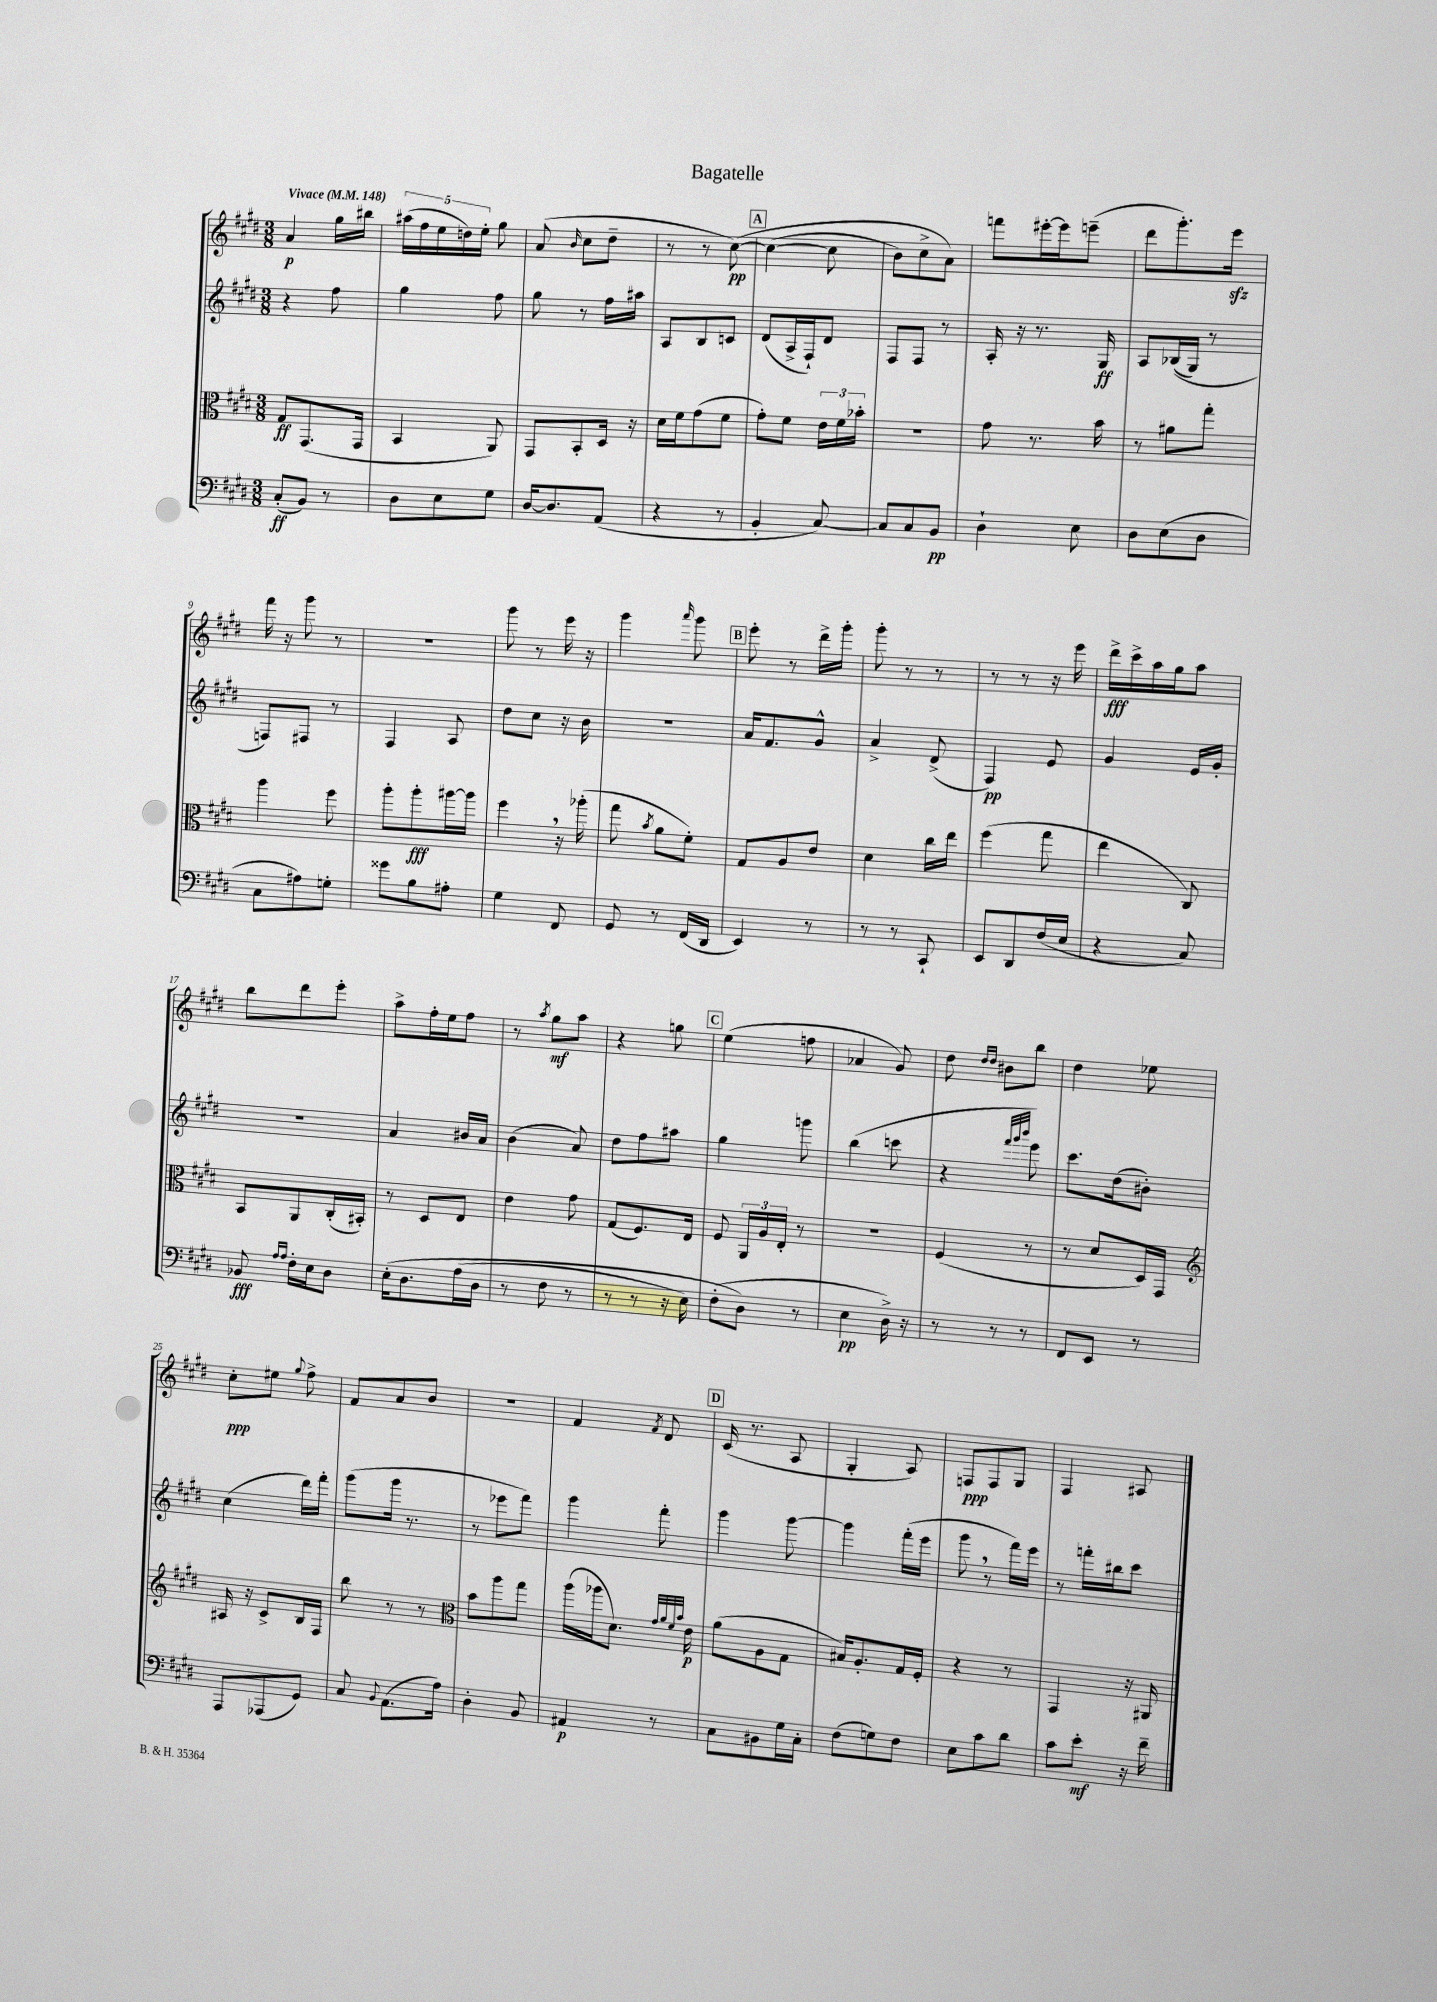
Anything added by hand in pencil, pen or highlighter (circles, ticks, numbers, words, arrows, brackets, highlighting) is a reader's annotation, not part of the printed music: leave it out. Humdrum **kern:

**kern	**dynam	**kern	**dynam	**kern	**dynam	**kern	**dynam
*part4	*part4	*part3	*part3	*part2	*part2	*part1	*part1
*staff4	*staff4	*staff3	*staff3	*staff2	*staff2	*staff1	*staff1
*clefF4	*	*clefC3	*	*clefG2	*	*clefG2	*
*k[f#c#g#d#]	*	*k[f#c#g#d#]	*	*k[f#c#g#d#]	*	*k[f#c#g#d#]	*
*M3/8	*	*M3/8	*	*M3/8	*	*M3/8	*
*MM148	*	*MM148	*	*MM148	*	*MM148	*
=1	=1	=1	=1	=1	=1	=1	=1
!	!	!	!	!	!	!LO:TX:a:B:t=Vivace	!
(8C#'/L	ff	8G#/L	ff	4r	.	4a/	p
8BB/J)	.	(8.GG#/	.	.	.	.	.
8r	.	.	.	8ff#\	.	16gg#\LL	.
.	.	16GG#/Jk	.	.	.	16bb#X\JJ	.
=2	=2	=2	=2	=2	=2	=2	=2
8D#\L	.	4BB/	.	4gg#\	.	(20aa#X\LL	.
.	.	.	.	.	.	20ff#\	.
.	.	.	.	.	.	20ee\	.
8E\	.	.	.	.	.	.	.
.	.	.	.	.	.	20ddn\)	.
.	.	.	.	.	.	20ee'\JJ	.
8G#\J	.	8AA/)	.	8ff#\	.	8gg#\	.
=3	=3	=3	=3	=3	=3	=3	=3
[16D#/KL	.	8GG#/L	.	8gg#\	.	(8a/	.
8.D#/]	.	.	.	.	.	.	.
.	.	.	.	.	.	16qqb/	.
.	.	8BB'/	.	8r	.	8cc#\L	.
(8AA/J	.	16D#/Jk	.	16ff#\LL	.	8dd#~\J	.
.	.	16r	.	16aa#X\JJ	.	.	.
=4	=4	=4	=4	=4	=4	=4	=4
4r	.	16d#\LL	.	8A/L	.	8r	.
.	.	16f#\J	.	.	.	.	.
.	.	(8g#\	.	8B/	.	8r	.
8r	.	8f#\J	.	8cn/J	.	([8cc#\)	pp
!!LO:REH:place=s1:t=A
=5	=5	=5	=5	=5	=5	=5	=5
4BB'/	.	8g#'\L)	.	(8d#/L	.	(4cc#\_	.
.	.	8f#\J	.	16A^/L	.	.	.
.	.	.	.	16F#`/J)	.	.	.
[8C#/)	.	24e\LL	.	8d#/J	.	8cc#\]	.
.	.	24f#\	.	.	.	.	.
.	.	24b-X'\JJ	.	.	.	.	.
=6	=6	=6	=6	=6	=6	=6	=6
8C#/L]	.	4.r	.	8F#/L	.	8b\L)	.
8C#/	.	.	.	8F#/J	.	8cc#^\	.
8BB/J	pp	.	.	8r	.	8a\J)	.
=7	=7	=7	=7	=7	=7	=7	=7
4D#`\	.	8g#\	.	16A'/	.	8fffn\L	.
.	.	.	.	16r	.	.	.
.	.	8.r	.	8.r	.	[16eee#X'\L	.
.	.	.	.	.	.	16eee#\J]	.
8E\	.	.	.	.	.	(8eeen~\J	.
.	.	16b\	.	16G#/	ff	.	.
=8	=8	=8	=8	=8	=8	=8	=8
8D#\L	.	8r	.	8A/L	.	8ddd#\L	.
(8E\	.	8a#X\L	.	((16B-X/L	.	8.ggg#'\)	.
.	.	.	.	16G#/JJ)	.	.	.
8D#\J	.	8gg#'\J	.	8r	.	.	.
.	.	.	.	.	.	16eeezz\Jk	.
!!LO:LB:g=z
=9	=9	=9	=9	=9	=9	=9	=9
8C#\L	.	4aa\	.	8Fn/L)	.	16fff#\	.
.	.	.	.	.	.	16r	.
8A#X\)	.	.	.	8F#X/J	.	8ggg#\	.
8Gn'\J	.	8ff#\	.	8r	.	8r	.
=10	=10	=10	=10	=10	=10	=10	=10
8g##X\L	.	8aa'\L	.	4F#/	.	4.r	.
8B\	.	8aa'\	fff	.	.	.	.
8A#X'\J	.	[16aa#X\L	.	8A/	.	.	.
.	.	16aa#\JJ]	.	.	.	.	.
=11	=11	=11	=11	=11	=11	=11	=11
4G#\	.	4ff#,\	.	8dd#\L	.	8ggg#\	.
.	.	.	.	8cc#\J	.	8r	.
8FF#/	.	16r	.	16r	.	16eee\	.
.	.	(16aa-X'\	.	16b\	.	16r	.
=12	=12	=12	=12	=12	=12	=12	=12
8GG#/	.	8gg#\	.	4.r	.	4ggg#\	.
.	.	8qb/	.	.	.	.	.
8r	.	8a\L	.	.	.	.	.
.	.	.	.	.	.	16qqaaa/	.
(16FF#/LL	.	8f#'\J)	.	.	.	8ggg#\	.
16DD#/JJ	.	.	.	.	.	.	.
!!LO:REH:place=s1:t=B
=13	=13	=13	=13	=13	=13	=13	=13
4EE/)	.	8G#/L	.	16a/KL	.	8eee'\	.
.	.	.	.	8.f#/	.	.	.
.	.	8A/	.	.	.	8r	.
8r	.	8e/J	.	8g#^^/J	.	16ddd#^\LL	.
.	.	.	.	.	.	16ggg#'\JJ	.
=14	=14	=14	=14	=14	=14	=14	=14
8r	.	4d#\	.	4a^/	.	8ggg#'\	.
8r	.	.	.	.	.	8r	.
8CC#`/	.	16cc#\LL	.	(8d#^/	.	8r	.
.	.	16ee\JJ	.	.	.	.	.
=15	=15	=15	=15	=15	=15	=15	=15
8EE/L	.	(4ff#\	.	4F#/)	pp	8r	.
8DD#/	.	.	.	.	.	8r	.
(16F#/L	.	8gg#\	.	8e/	.	16r	.
16E/JJ	.	.	.	.	.	16eee\	.
=16	=16	=16	=16	=16	=16	=16	=16
4r	.	4ee\	.	4g#/	.	16ddd#^\LL	fff
.	.	.	.	.	.	16ccc#^\	.
.	.	.	.	.	.	16aa\	.
.	.	.	.	.	.	16gg#\J	.
8C#/)	.	8C#/)	.	16e/LL	.	8aa\J	.
.	.	.	.	16g#'/JJ	.	.	.
!!LO:LB:g=z
=17	=17	=17	=17	=17	=17	=17	=17
8BB-X/	fff	8BB/L	.	4.r	.	8bb\L	.
16qqA/LL	.	.	.	.	.	.	.
16qqA/JJ	.	.	.	.	.	.	.
16F#'\LL	.	8AA/	.	.	.	8ddd#\	.
16E\J	.	.	.	.	.	.	.
8D#\J	.	(16C#'/L	.	.	.	8eee'\J	.
.	.	16BB#X'/JJ)	.	.	.	.	.
=18	=18	=18	=18	=18	=18	=18	=18
(16E'\KL	.	8r	.	4a/	.	8aa^\L	.
8.D#\	.	.	.	.	.	.	.
.	.	8D#/L	.	.	.	16ff#'\L	.
.	.	.	.	.	.	16ee\J	.
(16A\L	.	8E/J	.	16b#X/LL	.	8ff#\J	.
16D#\JJ	.	.	.	16a/JJ	.	.	.
=19	=19	=19	=19	=19	=19	=19	=19
8r	.	4e\	.	(4b\	.	8r	.
.	.	.	.	.	.	8qaa/	.
8F#\	.	.	.	.	.	8gg#\L	mf
8r	.	8g#\	.	8a/)	.	8aa\J	.
=20	=20	=20	=20	=20	=20	=20	=20
8r	.	(8G#/L	.	8dd#\L	.	4r	.
8r	.	8.F#/)	.	8ff#\	.	.	.
16r	.	.	.	8aa#X\J	.	8ggn\	.
16E\)	.	16E/Jk	.	.	.	.	.
!!LO:REH:place=s1:t=C
=21	=21	=21	=21	=21	=21	=21	=21
(8F#'\L	.	8F#/	.	4gg#\	.	(4ee\	.
8D#\J)	.	24AA/LL	.	.	.	.	.
.	.	24A/	.	.	.	.	.
.	.	24E'/JJ	.	.	.	.	.
8r	.	8r	.	8gggn\	.	8ffn\	.
=22	=22	=22	=22	=22	=22	=22	=22
4E\	pp	4.r	.	(4bb\	.	4a-X/	.
16D#^\)	.	.	.	8cccn\	.	8g#/)	.
16r	.	.	.	.	.	.	.
=23	=23	=23	=23	=23	=23	=23	=23
8r	.	(4F#/	.	4r	.	8dd#\	.
.	.	.	.	.	.	16qqdd#/LL	.
.	.	.	.	.	.	16qqdd#/JJ	.
8r	.	.	.	.	.	8b#X\L	.
.	.	.	.	32qqfff#/LLL	.	.	.
.	.	.	.	32qqggg#/	.	.	.
.	.	.	.	32qqbbb/JJJ	.	.	.
8r	.	8r	.	8eee\)	.	8bb\J	.
=24	=24	=24	=24	=24	=24	=24	=24
8FF#/L	.	8r	.	8.ccc#\L	.	4dd#\	.
8EE/J	.	8d#/L	.	.	.	.	.
.	.	.	.	(16dd#\k	.	.	.
8r	.	16D#/L)	.	8b#X'\J)	.	8ee-X\	.
.	.	16GG#/JJ	.	.	.	.	.
!!LO:LB:g=z
=25	=25	=25	=25	=25	=25	=25	=25
*	*	*clefG2	*	*	*	*	*
8AAA/L	.	16A#X/	.	(4cc#\	.	8cc#'\L	ppp
.	.	16r	.	.	.	.	.
(8AAA-X/	.	8c#^/L	.	.	.	8ee#X\J	.
.	.	.	.	.	.	8qqgg#/	.
8GG#/J)	.	16B/L	.	16ddd#\LL)	.	8ff#^\	.
.	.	16F#/JJ	.	16fff#'\JJ	.	.	.
=26	=26	=26	=26	=26	=26	=26	=26
8C#/	.	8bb\	.	(8ggg#\L	.	8f#/L	.
8qqBB/	.	.	.	.	.	.	.
(8.AA\L	.	8r	.	16ggg#\Jk	.	8a/	.
.	.	.	.	8.r	.	.	.
.	.	8r	.	.	.	8b/J	.
16A\Jk)	.	.	.	.	.	.	.
=27	=27	=27	=27	=27	=27	=27	=27
*	*	*clefC3	*	*	*	*	*
4D#'\	.	8b\L	.	8r	.	4.r	.
.	.	8aa\	.	8eee-X\L	.	.	.
8BB/	.	8gg#\J	.	8fff#\J)	.	.	.
=28	=28	=28	=28	=28	=28	=28	=28
4AA#X/	p	(16aa\LL	.	4ggg#\	.	4f#/	.
.	.	16aa-X\J	.	.	.	.	.
.	.	8.d#\J)	.	.	.	.	.
.	.	.	.	.	.	8qf#/	.
8r	.	.	.	8fff#'\	.	8d#/	.
.	.	32qqg#/LLL	.	.	.	.	.
.	.	32qqa/	.	.	.	.	.
.	.	32qqf#/	.	.	.	.	.
.	.	32qqb/JJJ	.	.	.	.	.
.	.	16e\	p	.	.	.	.
!!LO:REH:place=s1:t=D
=29	=29	=29	=29	=29	=29	=29	=29
8C#\L	.	(8a\L	.	4ggg#\	.	(16c#/	.
.	.	.	.	.	.	8.r	.
8BB#X\	.	8A\	.	.	.	.	.
16G#\L	.	8G#\J	.	[8ggg#\	.	8A/	.
16C#'\JJ	.	.	.	.	.	.	.
=30	=30	=30	=30	=30	=30	=30	=30
(8F#\L	.	16B#X/KL)	.	4ggg#\]	.	4G#'/	.
.	.	8.A'/	.	.	.	.	.
8Gn\)	.	.	.	.	.	.	.
8F#\J	.	16G#/L	.	(16fff#'\LL	.	8A/)	.
.	.	16F#'/JJ	.	16eee\JJ	.	.	.
=31	=31	=31	=31	=31	=31	=31	=31
8E\L	.	4r	.	8ggg#,\	.	8Fn/L	ppp
8c#\	.	.	.	8r	.	8F/	.
8d#\J	.	8r	.	16fff#\LL)	.	8G#/J	.
.	.	.	.	16eee\JJ	.	.	.
=32	=32	=32	=32	=32	=32	=32	=32
8c#\L	.	4GG#/	.	8r	.	4F#/	.
8e'\J	mf	.	.	16fffn'\LL	.	.	.
.	.	.	.	16bb#X\J	.	.	.
16r	.	16r	.	8ccc#\J	.	8A#X/	.
16f#~\	.	16AA#X/	.	.	.	.	.
==	==	==	==	==	==	==	==
*-	*-	*-	*-	*-	*-	*-	*-
